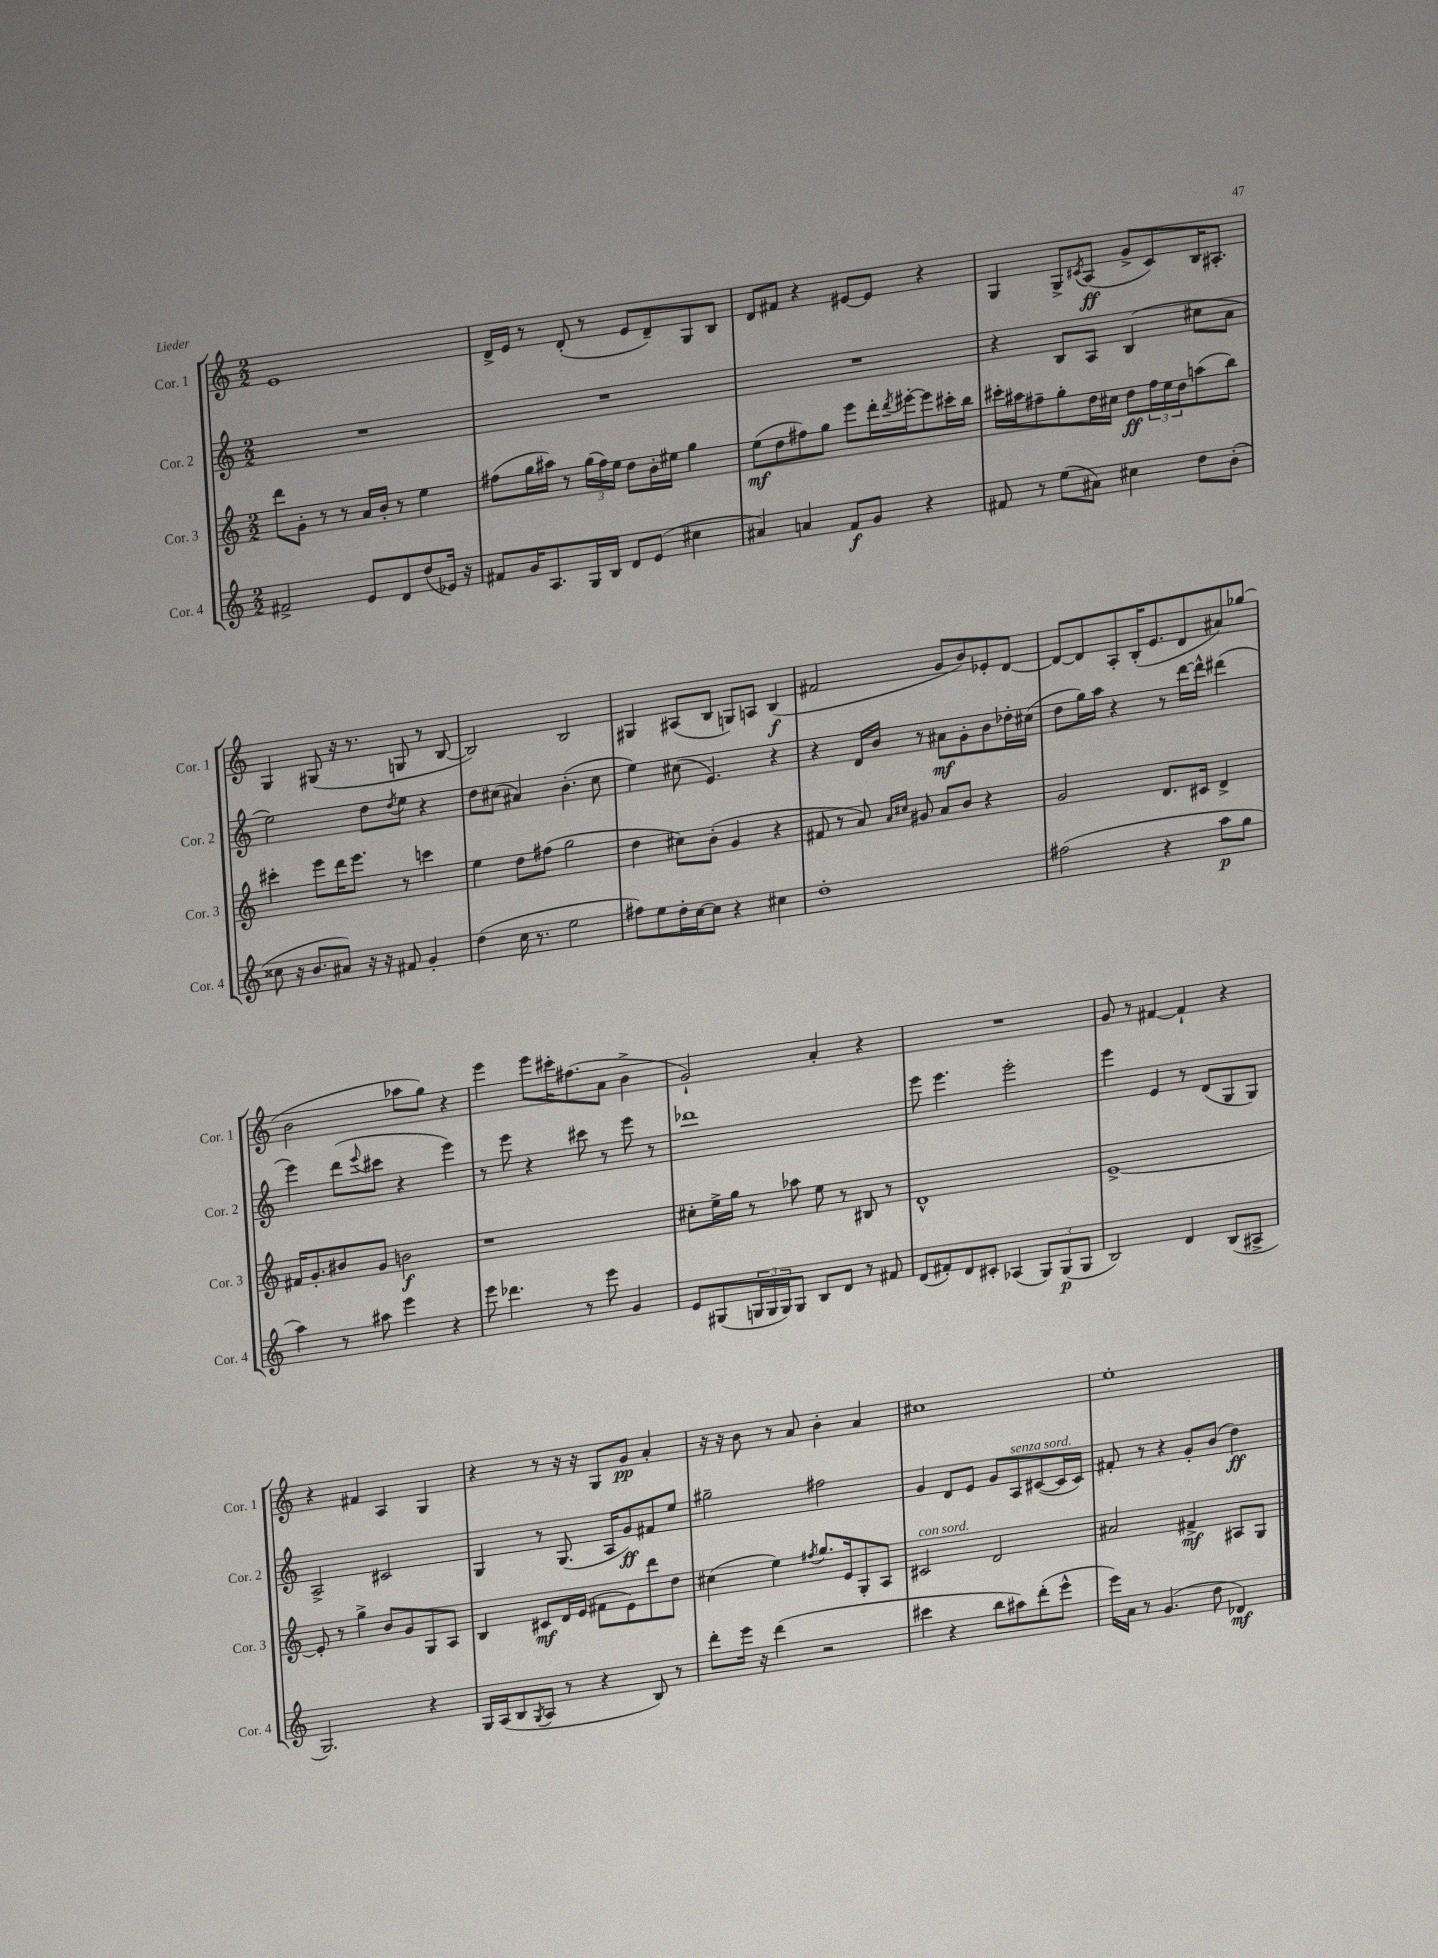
<<
\new StaffGroup <<
\new Staff = "s0" \with { instrumentName = "Cor. 1" shortInstrumentName = "Cor. 1" } {
    \clef treble \key c \major \numericTimeSignature \time 2/2
    e'1 |
    d'16-> e'16 r8 d'8-.( r8 e'8 d'8--) g8 b8 |
    d'8 fis'8 r4 eis'8~ eis'8 r4 |
    g4 g8-> \acciaccatura { cis'8 } a8\ff( g'8-> cis'8) b16 ais8.-. |
    g4 gis8( r16 r8. g8 r8 b8~ |
    b2) b2 |
    gis4 ais8( b8 g8) a8 b4\f( |
    fis'2 g'8 b'8) ees'8-. d'8~ |
    d'8~ d'8 a8-. b16-.( e'8. d'8 ais'8) ges''8( |
    b'2 aes''8 g''8) r4 |
    e'''4 e'''8 cis'''16-. fis''8.( a'8 b'4-> |
    g'2-!) a'4-. r4 |
    R1 |
    g'8 r8 fis'4~ fis'4-! r4 |
    r4 fis'4 a4 g4 |
    r4 r8 r16 r16 g8 g'8\pp a'4-. |
    r16 r16 b'8 r8 a'8 b'4-. a'4 |
    cis''1 |
    e''1-. \bar "|." |
}
\new Staff = "s1" \with { instrumentName = "Cor. 2" shortInstrumentName = "Cor. 2" } {
    \clef treble \key c \major \numericTimeSignature \time 2/2
    R1 |
    R1 |
    R1 |
    r4 b8 a8 b4( cis''8 a'8 |
    e''2) d''8 \acciaccatura { d''8 } e''8 r4 |
    d''8 cis''8( ais'4) b'4.-.( cis''8 |
    e''4) cis''8( e'4.) r4 |
    r4 d'16 b'16 r8 ais'8\mf g'8-. b'8 des''16-. cis''16( |
    d''8 g''16) a''16 r4 r8 d'''16~ d'''16-^ dis'''4( |
    e'''4) d'''8( \appoggiatura { e'''8 } cis'''8 r4 e'''4) |
    r8 e'''8 r4 cis'''8 r8 e'''8 r8 |
    des'''1 |
    e'''8 e'''4. e'''2-. |
    e'''4 e'4 r8 d'8( g8 g8) |
    a2-> cis'2 |
    g4 r8 g8.( a16 g'8\ff) fis'8 e''8 |
    gis''2-- fis''2 |
    g'4 d'8 e'8 g'8 a8^\markup { \italic "senza sord." } cis'8~( cis'16 cis'16) |
    fis'8-. r8 r4 g'8-. b'8( d''4\ff) \bar "|." |
}
\new Staff = "s2" \with { instrumentName = "Cor. 3" shortInstrumentName = "Cor. 3" } {
    \clef treble \key c \major \numericTimeSignature \time 2/2
    d'''8 g'8-. r8 r8 a'16 b'16-. r8 e''4 |
    fis''8( g''16 ais''16) r8 \tuplet 3/2 { g''16( fis''16) e''16 } d''8 b'16-. eis''16 g''4 |
    e''8\mf( d''8 fis''8) g''8 e'''8 d'''16-. \acciaccatura { d'''8 } eis'''16~-. eis'''8 cis'''16-. b''16 |
    cis'''16-. ais''16 fis''8-- g''8-. d''16 cis''16 d''8\ff \tuplet 3/2 { fis''16 e''16 d''16 } a''8( b''8) |
    cis'''4-. e'''8 d'''16 e'''8. r8 c'''4 |
    e''4 d''8 fis''8( g''2 |
    d''4 cis''8) b'8-.( g'4 r4 |
    fis'8 r8 a'8) \grace { a'16 cis''16 } gis'8 a'8 b'8 r4 |
    g'2 d'8. cis'16 d'4-> |
    fis'16 g'8.-. bis'8 g'8 b'2\f |
    r1 |
    cis''8-. e''16-> g''16 r8 aes''8 e''8 r8 bis8 r8 |
    d'1-^ |
    e'1~-> |
    e'8-. r8 g''4-> b'8 g'8 g8 a8 |
    b4 cis'8\mf d'16 e'16( fis'8 e'8) d'''8 d''8 |
    cis''4( e''4) \acciaccatura { fis''8 } g''8. e'16 g8-. a8 |
    cis'2^\markup { \italic "con sord." } d'2 |
    ais'2 fis'4->\mf ais8 g8 \bar "|." |
}
\new Staff = "s3" \with { instrumentName = "Cor. 4" shortInstrumentName = "Cor. 4" } {
    \clef treble \key c \major \numericTimeSignature \time 2/2
    fis'2-> e'8 d'8 d''8( ees'16) r16 |
    fis'8 g'16 a8. g16 b16 d'8 e'8( cis''4 |
    ais'4) a'4 f'8\f g'8 r4 |
    fis'8 r8 e''8( ais'8) cis''4 d''8 b'8-.( |
    cisis''8 r16 b'8. ais'8) r16 r16 fis'8 g'4-. |
    d''4( c''16 r8. e''2 |
    fis''8) e''8 d''16-. c''16~ c''8 r4 cis''4 |
    d''1-. |
    fis''2( r4 a''8\p g''8 |
    a''4) r8 ais''8 e'''4 r4 |
    e'''8 des'''4. r8 e'''8 g'4 |
    e'8 gis8( \tuplet 3/2 { g16 g16 g16) } g8 b8 d'8 r8 fis'8 |
    d'8( fis'8-.) d'8 cis'8-. aes4( \tuplet 3/2 { g8) g8\p( g8 } |
    b2) d'4 b8( ais8-> |
    g2.) r4 |
    g16 a16( b8 \acciaccatura { g8 } a8 r8 r4 b8) r8 |
    d'''8-. e'''16 r16 d'''4( r2 |
    cis'''4 r4 b''8 ais''8) d'''8-.( e'''8-^ |
    e'''16) a'16 r8 g'4.( d''8 des'4\mf) \bar "|." |
}
>>
>>
\layout { \context { \Score \remove "Bar_number_engraver" } }
